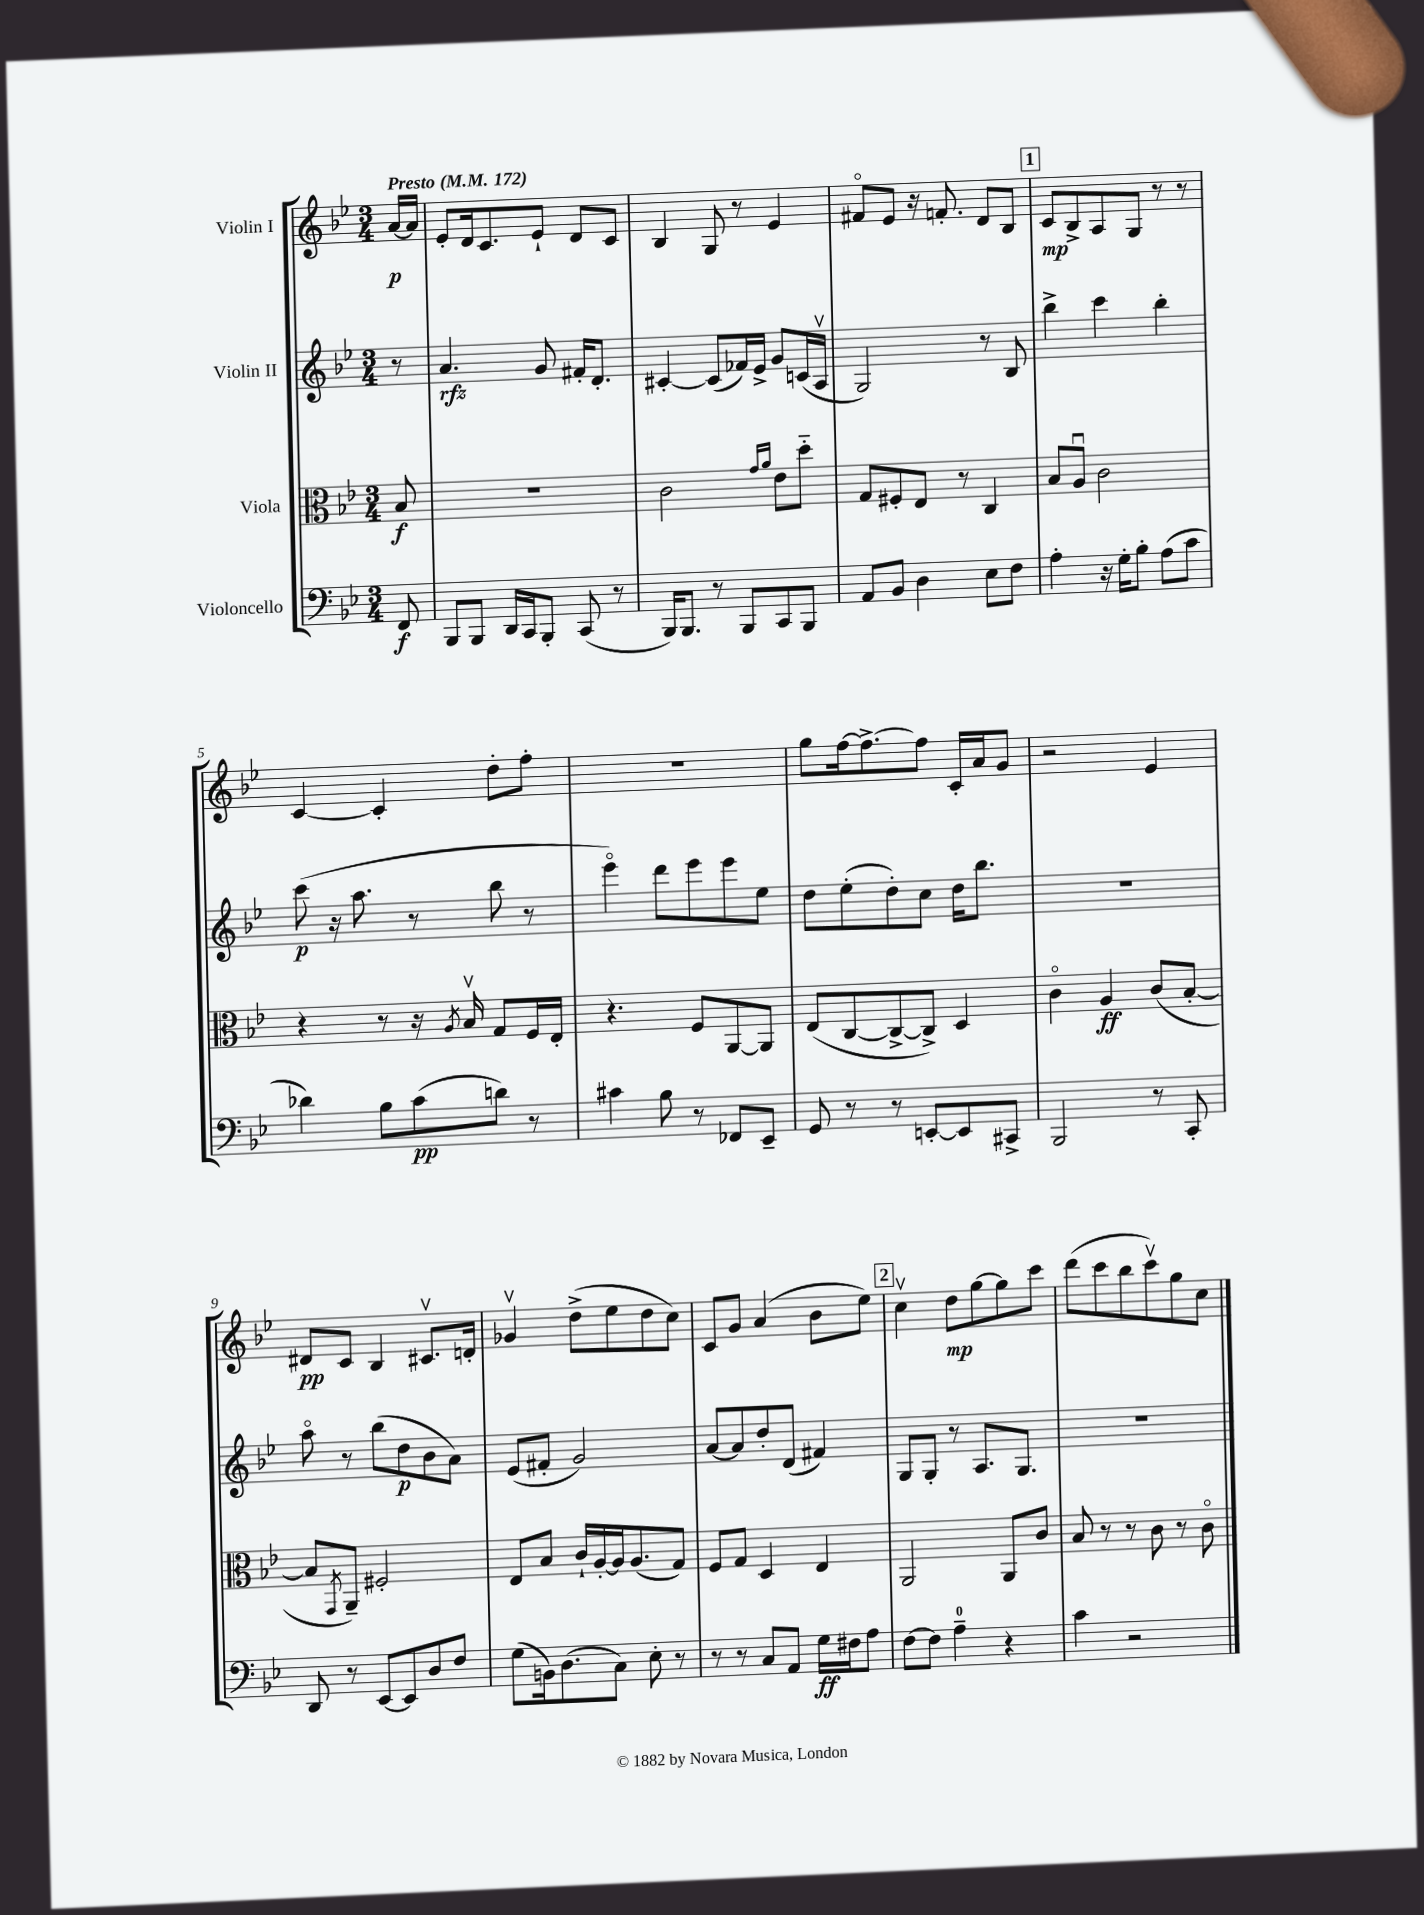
<<
\new StaffGroup <<
\new Staff = "s0" \with { instrumentName = "Violin I" } {
    \clef treble \key bes \major \numericTimeSignature \time 3/4 \partial 8 \tempo "Presto" 4 = 172
    a'16~\p a'16 |
    ees'8-. d'16 c'8. ees'8-! d'8 c'8 |
    bes4 g8 r8 ees'4 |
    fis'8\flageolet ees'8 r16 f'8.-. d'8 bes8 |
    \mark \markup { \box "1" } c'8\mp bes8-> a8 g8 r8 r8 |
    c'4~ c'4-. d''8-. f''8-. |
    R2. |
    g''8 f''16~ f''8.~-> f''8 c'16-. a'16 g'8 |
    r2 ees'4 |
    dis'8\pp c'8 bes4 cis'8.\upbow d'16-. |
    ges'4\upbow d''8->( ees''8 d''8 c''8) |
    c'8 g'8 a'4( bes'8 ees''8) |
    \mark \markup { \box "2" } c''4\upbow d''8\mp g''8~ g''8 c'''8 |
    d'''8( c'''8 bes''8 c'''8\upbow) g''8 c''8 \bar "|." |
}
\new Staff = "s1" \with { instrumentName = "Violin II" } {
    \clef treble \key bes \major \numericTimeSignature \time 3/4 \partial 8
    r8 |
    a'4.\rfz g'8 fis'16-. d'8.-. |
    cis'4~-. cis'8( fes'16) ees'16-> g'8 c'16( a16\upbow |
    g2) r8 bes8 |
    \mark \markup { \box "1" } bes''4-> c'''4 bes''4-. |
    c'''8\p( r16 a''8. r8 bes''8 r8 |
    ees'''4\flageolet) d'''8 ees'''8 ees'''8 ees''8 |
    d''8 ees''8-.( d''8-.) c''8 d''16 bes''8. |
    R2. |
    a''8\flageolet r8 bes''8( d''8\p bes'8 a'8) |
    ees'8( fis'8-. g'2) |
    a'8~ a'8 d''8-. d'8( fis'4) |
    \mark \markup { \box "2" } g8 g8-. r8 a8. g8. |
    R2. \bar "|." |
}
\new Staff = "s2" \with { instrumentName = "Viola" } {
    \clef alto \key bes \major \numericTimeSignature \time 3/4 \partial 8
    bes8\f |
    R2. |
    c'2 \grace { g'16 a'16 } ees'8 d''8-_ |
    g8 fis8-. ees8 r8 c4 |
    \mark \markup { \box "1" } bes8 a8\downbow c'2 |
    r4 r8 r16 \acciaccatura { a8 } bes16\upbow g8 f16 ees16-. |
    r4. f8 a,8~ a,8 |
    ees8( c8~ c8~-> c8->) d4 |
    c'4\flageolet a4\ff c'8( bes8~-. |
    bes8 \acciaccatura { g,8 } a,8--) fis2-. |
    ees8 bes8 c'16-! a16~-. a16 a8.( g8) |
    f8 g8 d4 ees4 |
    \mark \markup { \box "2" } a,2 a,8 c'8 |
    bes8 r8 r8 c'8 r8 c'8\flageolet \bar "|." |
}
\new Staff = "s3" \with { instrumentName = "Violoncello" } {
    \clef bass \key bes \major \numericTimeSignature \time 3/4 \partial 8
    f,8\f |
    bes,,8 bes,,8 d,16 c,16 bes,,8-. c,8( r8 |
    bes,,16) bes,,8. r8 bes,,8 c,8 bes,,8 |
    a,8 bes,8 d4 ees8 f8 |
    \mark \markup { \box "1" } a4-. r16 g16-. bes8-. a8( c'8 |
    des'4) bes8 c'8\pp( d'8) r8 |
    cis'4 bes8 r8 fes,8 ees,8-- |
    g,8 r8 r8 e,8~-. e,8 cis,8-> |
    bes,,2 r8 c,8-. |
    d,8 r8 ees,8~ ees,8 d8 f8 |
    g8( b,16) d8.( c8) ees8-. r8 |
    r8 r8 c8 a,8 g16\ff fis16 a8 |
    \mark \markup { \box "2" } f8~ f8 a4-0-- r4 |
    c'4 r2 \bar "|." |
}
>>
>>
